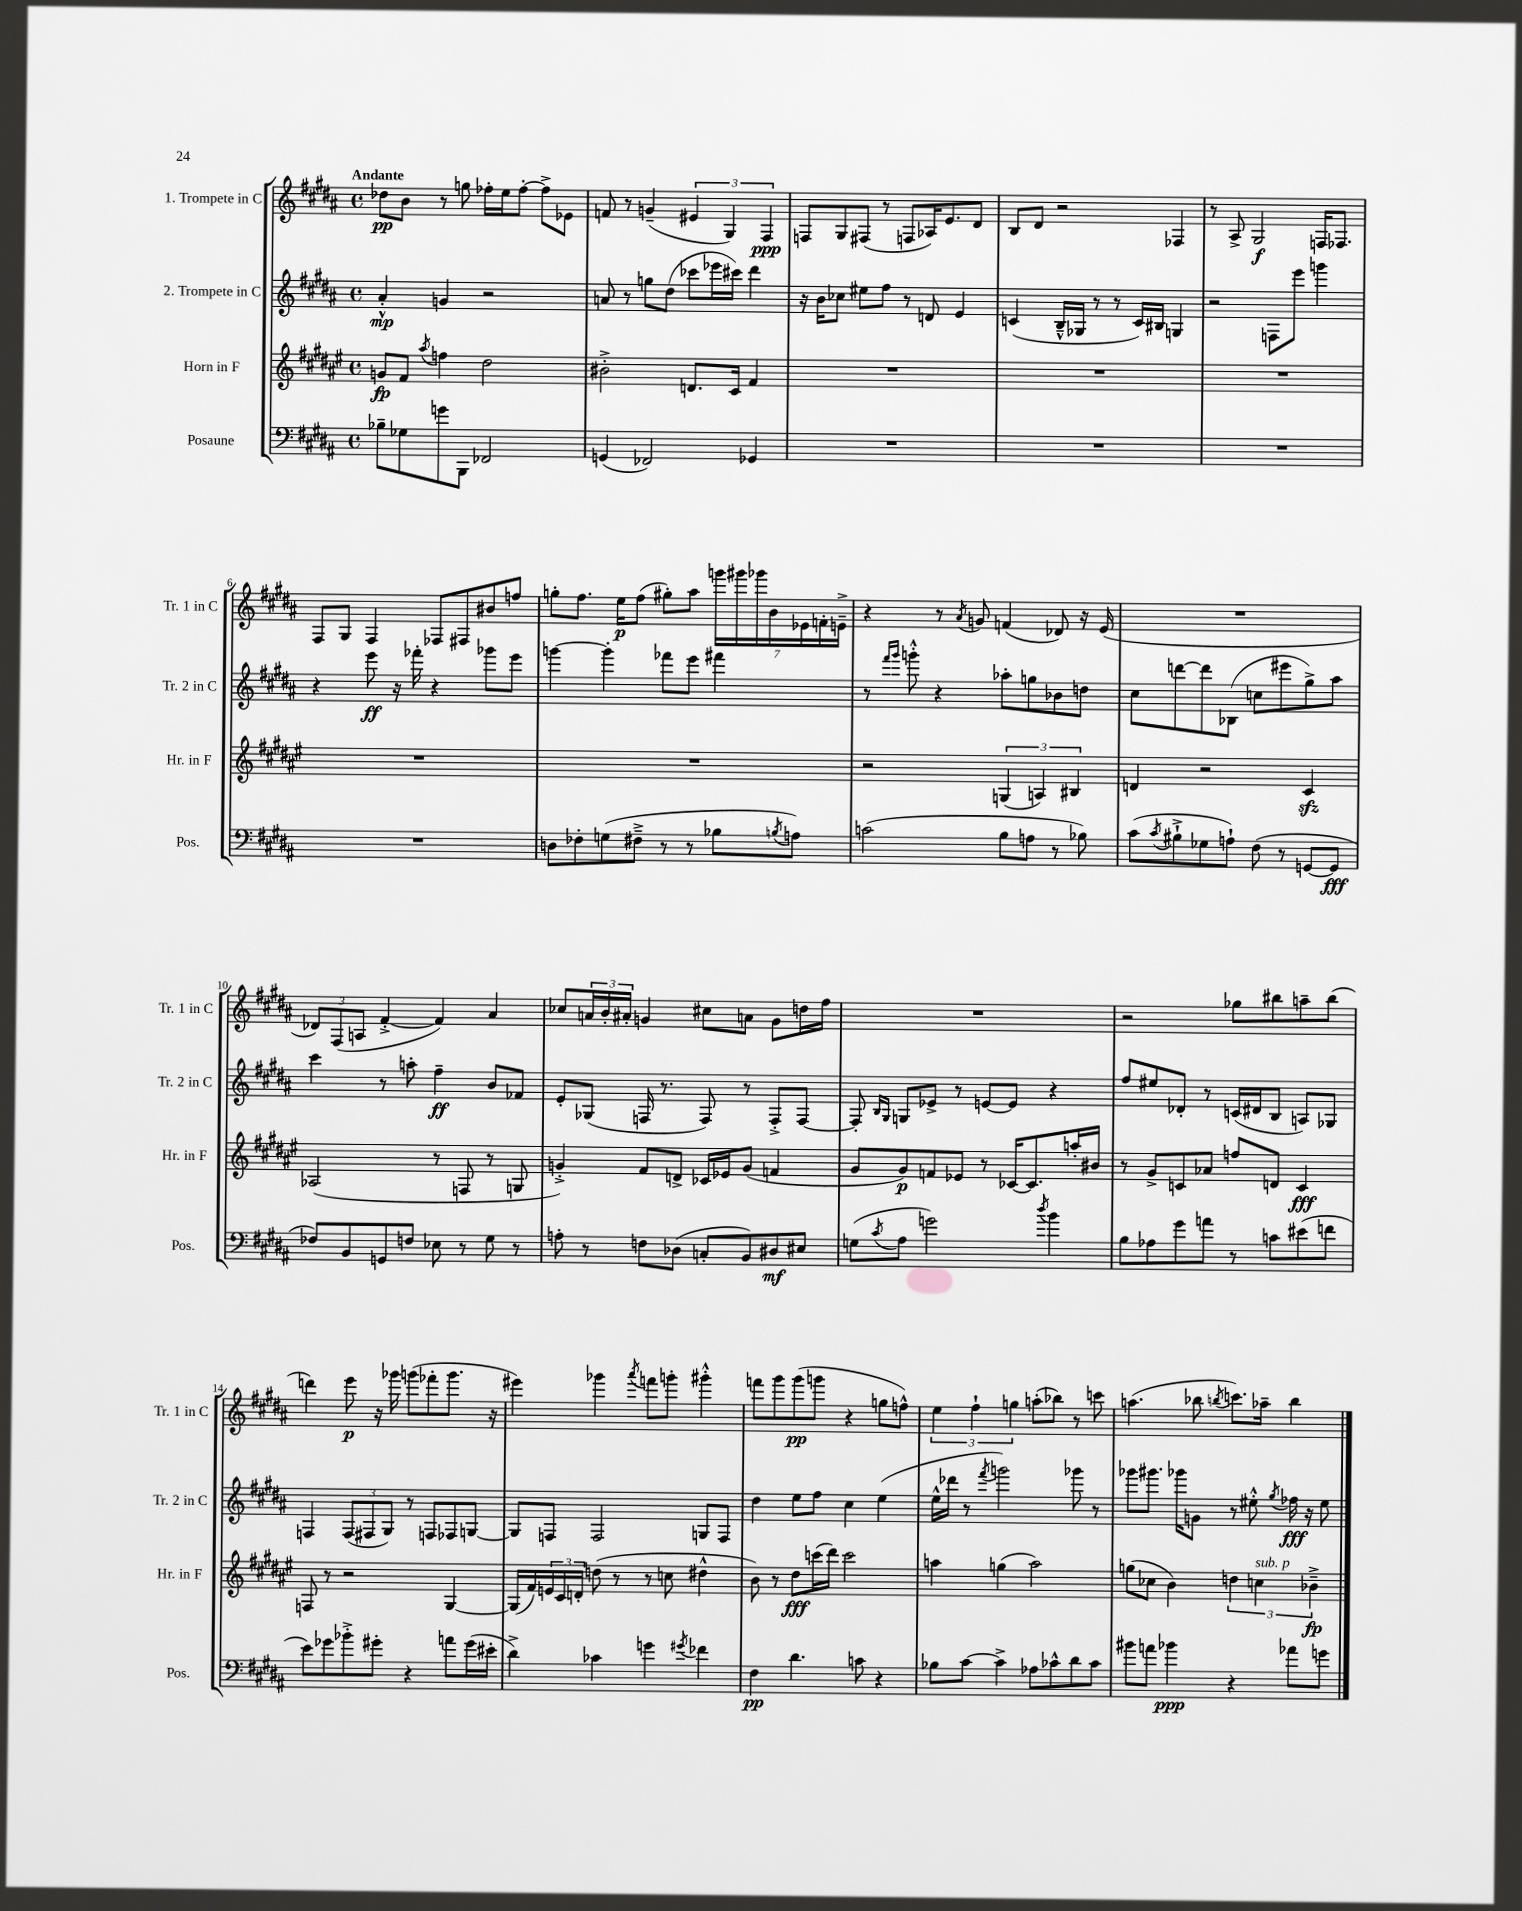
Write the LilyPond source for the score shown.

<<
\new StaffGroup <<
\new Staff = "s0" \with { instrumentName = "1. Trompete in C" shortInstrumentName = "Tr. 1 in C" } {
    \clef treble \key b \major \defaultTimeSignature \time 4/4 \tempo "Andante"
    des''8\pp b'8 r8 g''8 fes''16-. e''16 fes''8~-. fes''8-> ees'8 |
    f'8 r8 g'4--( \tuplet 3/2 { eis'4 gis4) fis4\ppp } |
    f8 gis8 fis8( r8 f8 aes16) e'8. dis'8 |
    b8 dis'8 r2 fes4 |
    r8 ais8-> gis2\f f16 fes8. |
    fis8 gis8 fis4 fes8 fis8 bis'8 f''8 |
    g''8-. fis''8. e''16\p fis''8( gis''8-.) ais''8 \tuplet 7/4 { g'''16 gis'''16 ges'''16 b'16 ees'16 f'16-. e'16---> } |
    r4 r8 \acciaccatura { ais'8 } g'8 f'4( des'8) r16 e'16( |
    R1 |
    \tuplet 3/2 { des'8) fis8( a8 } fis'4~-.-> fis'4) ais'4 |
    ces''8 \tuplet 3/2 { a'16 b'16-. ais'16-. } g'4 cis''8 a'8 g'8 d''16 fis''16 |
    R1 |
    r2 ges''8 bis''8 a''8-- bis''8( |
    d'''4) e'''8\p r16 ges'''16 g'''8( fes'''8-. g'''8. r16 |
    eis'''4) ges'''4 \acciaccatura { ais'''8 } f'''8 g'''8-. gis'''4-.-^ |
    f'''8 gis'''8 gis'''8\pp( g'''8 r4 g''8 f''8-^) |
    \tuplet 3/2 { e''4 fis''4-! g''4 } a''8-.( bes''8) r8 c'''8 |
    a''4.( bes''8 \acciaccatura { b''8 } c'''8.) aes''16-- b''4 \bar "|." |
}
\new Staff = "s1" \with { instrumentName = "2. Trompete in C" shortInstrumentName = "Tr. 2 in C" } {
    \clef treble \key b \major \defaultTimeSignature \time 4/4
    ais'4-.-^\mp g'4 r2 |
    a'8 r8 g''8 dis''8( ces'''8 ees'''16 cis'''16) dis'''4 |
    r16 b'16 ces''8 eis''8 fis''8 r8 d'8 e'4 |
    c'4( b16---^ ges16 r8 r8 c'16) bis16 g4 |
    r2 f8 e'''8 g'''4 |
    r4 e'''8\ff r16 fes'''16-. r4 ges'''8 e'''8 |
    g'''4~ g'''4-. fes'''8 e'''8 fis'''4 |
    r8 \grace { fis'''16 gis'''16 } g'''8-.-^ r4 aes''8-. g''8 bes'8 d''8 |
    cis''8 d'''8~ d'''8 bes8( c''8 eis'''8 gis''8->) ais''8 |
    cis'''4 r8 a''8-. fis''4--\ff b'8 fes'8 |
    e'8-. ges8( f16 r8. f8) r8 f8-.-> f8~ |
    f8-. \grace { b16 gis16 } g8 ees'8-> r8 e'8~ e'8 r4 |
    fis''8 eis''8 des'8-. r8 c'16( dis'16 b8 a8) ges8 |
    f4 \tuplet 3/2 { f8( fis8 gis8) } r8 f8 fes8 g8~ |
    g8 f8 f2 g8 f8 |
    dis''4 e''8 fis''8 cis''4 e''4( |
    e''16-^ des'''16 r8 \acciaccatura { fis'''8 } g'''2) ges'''8 r8 |
    ges'''8 gis'''8. ges'''16 g'8 r8 eis''8-.-^ \acciaccatura { gis''8 } fes''16\fff r16 eis''8 \bar "|." |
}
\new Staff = "s2" \with { instrumentName = "Horn in F" shortInstrumentName = "Hr. in F" } {
    \clef treble \key fis \major \defaultTimeSignature \time 4/4
    g'8\fp fis'8 \acciaccatura { ais''8 } f''4 dis''2 |
    bis'2-.-> d'8. cis'16 fis'4 |
    R1 |
    R1 |
    R1 |
    R1 |
    R1 |
    r2 \tuplet 3/2 { g4( a4) bis4 } |
    d'4 r2 cis'4\sfz |
    aes2( r8 f8 r8 g8 |
    g'4-.->) fis'8 d'8-> ces'16 ees'16 g'8( f'4 |
    gis'8 gis'8\p) f'8 ees'8 r8 ces'16~ ces'8. a''16-. bis'16 |
    r8 gis'8-> c'8 aes'8 f''8 d'8 c'4\fff |
    f8 r8 r2 gis4~ |
    gis16( fis'16) \tuplet 3/2 { e'16 cis'16 d'16-. } d''8( r8 r8 c''8 dis''4-^ |
    b'8) r8 dis''8\fff c'''16( dis'''16) c'''2 |
    a''4 g''4( a''2) |
    g''8( ces''8 b'4) \tuplet 3/2 { d''4 c''4^\markup { \italic "sub. p" } bes'4--->\fp } \bar "|." |
}
\new Staff = "s3" \with { instrumentName = "Posaune" shortInstrumentName = "Pos." } {
    \clef bass \key b \major \defaultTimeSignature \time 4/4
    bes8-- ges8 g'8 b,,8 fes,2 |
    g,4( fes,2) ges,4 |
    R1 |
    R1 |
    R1 |
    R1 |
    d8 fes8-. g8( fis8---> r8 r8 bes8 \acciaccatura { b8 } a8) |
    c'2( b8 a8 r8 bes8) |
    cis'8( \acciaccatura { cis'8 } bis8-!-> ges8 a8-!) fis8( r8 g,8~ g,8\fff |
    fes8) b,8 g,8 f8 ees8 r8 gis8 r8 |
    a8-. r8 f8 des8( c8-. b,8) dis8\mf eis8 |
    g8( \acciaccatura { cis'8 } ais8 g'2) \acciaccatura { dis''8 } b'4 |
    b8 aes8 gis'8 a'8 r8 c'8 eis'8( f'8 |
    e'8) ges'8 bes'8-.-> gis'8-. r4 a'8 gis'16( eis'16-. |
    dis'4->) ces'4 g'4 \acciaccatura { gis'8 } fes'4 |
    fis4\pp dis'4. c'8 r4 |
    bes8 cis'8~ cis'4-> aes8 ces'8-^ dis'8 ces'8 |
    bis'8 a'8 bes'4\ppp r4 aes'8 g'8 \bar "|." |
}
>>
>>
